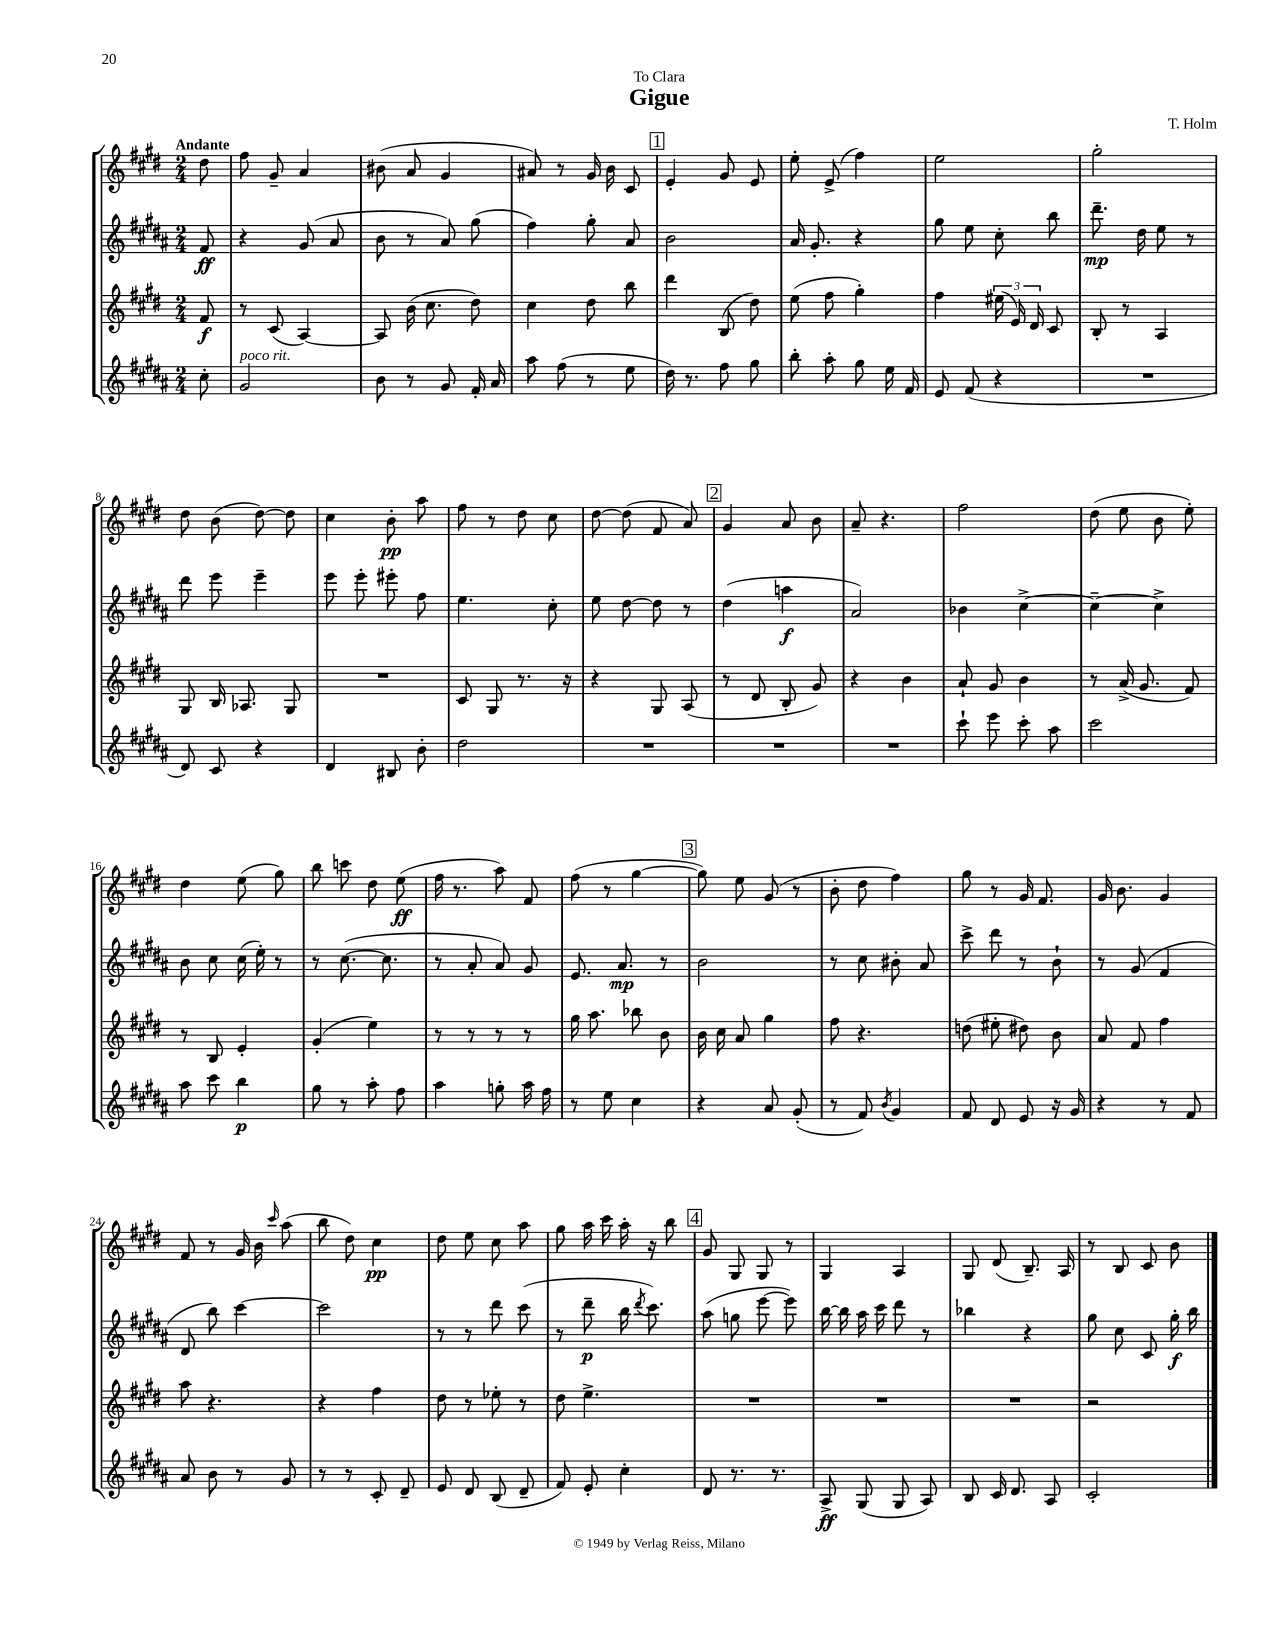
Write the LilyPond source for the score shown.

\header { title = "Gigue" composer = "T. Holm" dedication = "To Clara" }
<<
\new StaffGroup <<
\new Staff = "s0" {
    \clef treble \key e \major \numericTimeSignature \time 2/4 \partial 8 \tempo "Andante"
    \autoBeamOff dis''8 |
    fis''8 gis'8-- a'4 |
    bis'8( a'8 gis'4 |
    ais'8) r8 gis'16 b'16 cis'8 |
    \mark \markup { \box "1" } e'4-. gis'8 e'8 |
    e''8-. e'8->( fis''4) |
    e''2 |
    gis''2-. |
    dis''8 b'8( dis''8~) dis''8 |
    cis''4 b'8-.\pp a''8 |
    fis''8 r8 dis''8 cis''8 |
    dis''8~ dis''8( fis'8 a'8) |
    \mark \markup { \box "2" } gis'4 a'8 b'8 |
    a'8-- r4. |
    fis''2 |
    dis''8( e''8 b'8 e''8-.) |
    dis''4 e''8( gis''8) |
    b''8 c'''8 dis''8 e''8\ff( |
    fis''16 r8. a''8) fis'8 |
    fis''8( r8 gis''4~ |
    \mark \markup { \box "3" } gis''8) e''8 gis'8( r8 |
    b'8-. dis''8 fis''4) |
    gis''8 r8 gis'16 fis'8. |
    gis'16 b'8. gis'4 |
    fis'8 r8 gis'16 b'16 \grace { cis'''16 } a''8( |
    b''8 dis''8) cis''4\pp |
    dis''8 e''8 cis''8 a''8 |
    gis''8 a''16 cis'''16 a''16-. r16 b''8 |
    \mark \markup { \box "4" } gis'8 gis8 gis8 r8 |
    gis4 a4 |
    gis8 dis'8( b8.--) a16 |
    r8 b8 cis'8 b'8 \bar "|." |
}
\new Staff = "s1" {
    \clef treble \key b \major \numericTimeSignature \time 2/4 \partial 8
    \autoBeamOff fis'8\ff |
    r4 gis'8( ais'8 |
    b'8 r8 ais'8) gis''8( |
    fis''4) gis''8-. ais'8 |
    \mark \markup { \box "1" } b'2 |
    ais'16 gis'8.-. r4 |
    gis''8 e''8 cis''8-. b''8 |
    dis'''8.--\mp dis''16 e''8 r8 |
    dis'''8 e'''8 e'''4-- |
    e'''8 e'''8-. eis'''8-. fis''8 |
    e''4. cis''8-. |
    e''8 dis''8~ dis''8 r8 |
    \mark \markup { \box "2" } dis''4( a''4\f |
    ais'2) |
    bes'4 cis''4~-> |
    cis''4~-- cis''4-> |
    b'8 cis''8 cis''16( e''16-.) r8 |
    r8 cis''8.~( cis''8. |
    r8 ais'8-. ais'8) gis'8 |
    e'8. ais'8.\mp r8 |
    \mark \markup { \box "3" } b'2 |
    r8 cis''8 bis'8-. ais'8 |
    cis'''8-> dis'''8 r8 b'8-! |
    r8 gis'8( fis'4 |
    dis'8 b''8) cis'''4~ |
    cis'''2 |
    r8 r8 dis'''8 cis'''8( |
    r8 dis'''8--\p b''16 \acciaccatura { dis'''8 } cis'''8.) |
    \mark \markup { \box "4" } ais''8( g''8 e'''8~ e'''8) |
    b''16~ b''16 ais''16 cis'''16 dis'''8 r8 |
    bes''4 r4 |
    gis''8 cis''8 cis'8 gis''16-.\f b''16 \bar "|." |
}
\new Staff = "s2" {
    \clef treble \key e \major \numericTimeSignature \time 2/4 \partial 8
    \autoBeamOff fis'8\f |
    r8 cis'8( a4~) |
    a8 b'16( cis''8. dis''8) |
    cis''4 dis''8 b''8 |
    \mark \markup { \box "1" } dis'''4 b8( dis''8) |
    e''8( fis''8 gis''4-.) |
    fis''4 \tuplet 3/2 { eis''16( e'16) dis'16 } cis'8 |
    b8-. r8 a4 |
    gis8 b16 aes8. gis8 |
    R2 |
    cis'8 gis8 r8. r16 |
    r4 gis8 a8( |
    \mark \markup { \box "2" } r8 dis'8 b8-. gis'8) |
    r4 b'4 |
    a'8-! gis'8 b'4 |
    r8 a'16->( gis'8. fis'8) |
    r8 b8 e'4-. |
    gis'4-.( e''4) |
    r8 r8 r8 r8 |
    gis''16 a''8. bes''8 b'8 |
    \mark \markup { \box "3" } b'16 cis''16 a'8 gis''4 |
    fis''8 r4. |
    d''8( eis''8-. dis''8) b'8 |
    a'8 fis'8 fis''4 |
    a''8 r4. |
    r4 fis''4 |
    dis''8 r8 ees''8-. r8 |
    dis''8 e''4.-> |
    \mark \markup { \box "4" } R2 |
    R2 |
    R2 |
    r2 \bar "|." |
}
\new Staff = "s3" {
    \clef treble \key b \major \numericTimeSignature \time 2/4 \partial 8
    \autoBeamOff cis''8-. |
    gis'2^\markup { \italic "poco rit." } |
    b'8 r8 gis'8 fis'16-. ais'16 |
    ais''8 fis''8( r8 e''8 |
    \mark \markup { \box "1" } dis''16) r8. fis''8 gis''8 |
    b''8-. ais''8-. gis''8 e''16 fis'16 |
    e'8 fis'8( r4 |
    R2 |
    dis'8) cis'8 r4 |
    dis'4 bis8 b'8-. |
    dis''2 |
    R2 |
    \mark \markup { \box "2" } R2 |
    R2 |
    cis'''8-! e'''8 cis'''8-. ais''8 |
    cis'''2 |
    ais''8 cis'''8 b''4\p |
    gis''8 r8 ais''8-. fis''8 |
    ais''4 g''8-. ais''16 fis''16 |
    r8 e''8 cis''4 |
    \mark \markup { \box "3" } r4 ais'8 gis'8-.( |
    r8 fis'8) \acciaccatura { b'8 } gis'4 |
    fis'8 dis'8 e'8 r16 gis'16 |
    r4 r8 fis'8 |
    ais'8 b'8 r8 gis'8 |
    r8 r8 cis'8-. dis'8-- |
    e'8 dis'8 b8( dis'8-- |
    fis'8) e'8-. cis''4-. |
    \mark \markup { \box "4" } dis'8 r8. r8. |
    ais8->\ff gis8( gis8 ais8) |
    b8 cis'16 dis'8. ais8 |
    cis'2-. \bar "|." |
}
>>
>>
